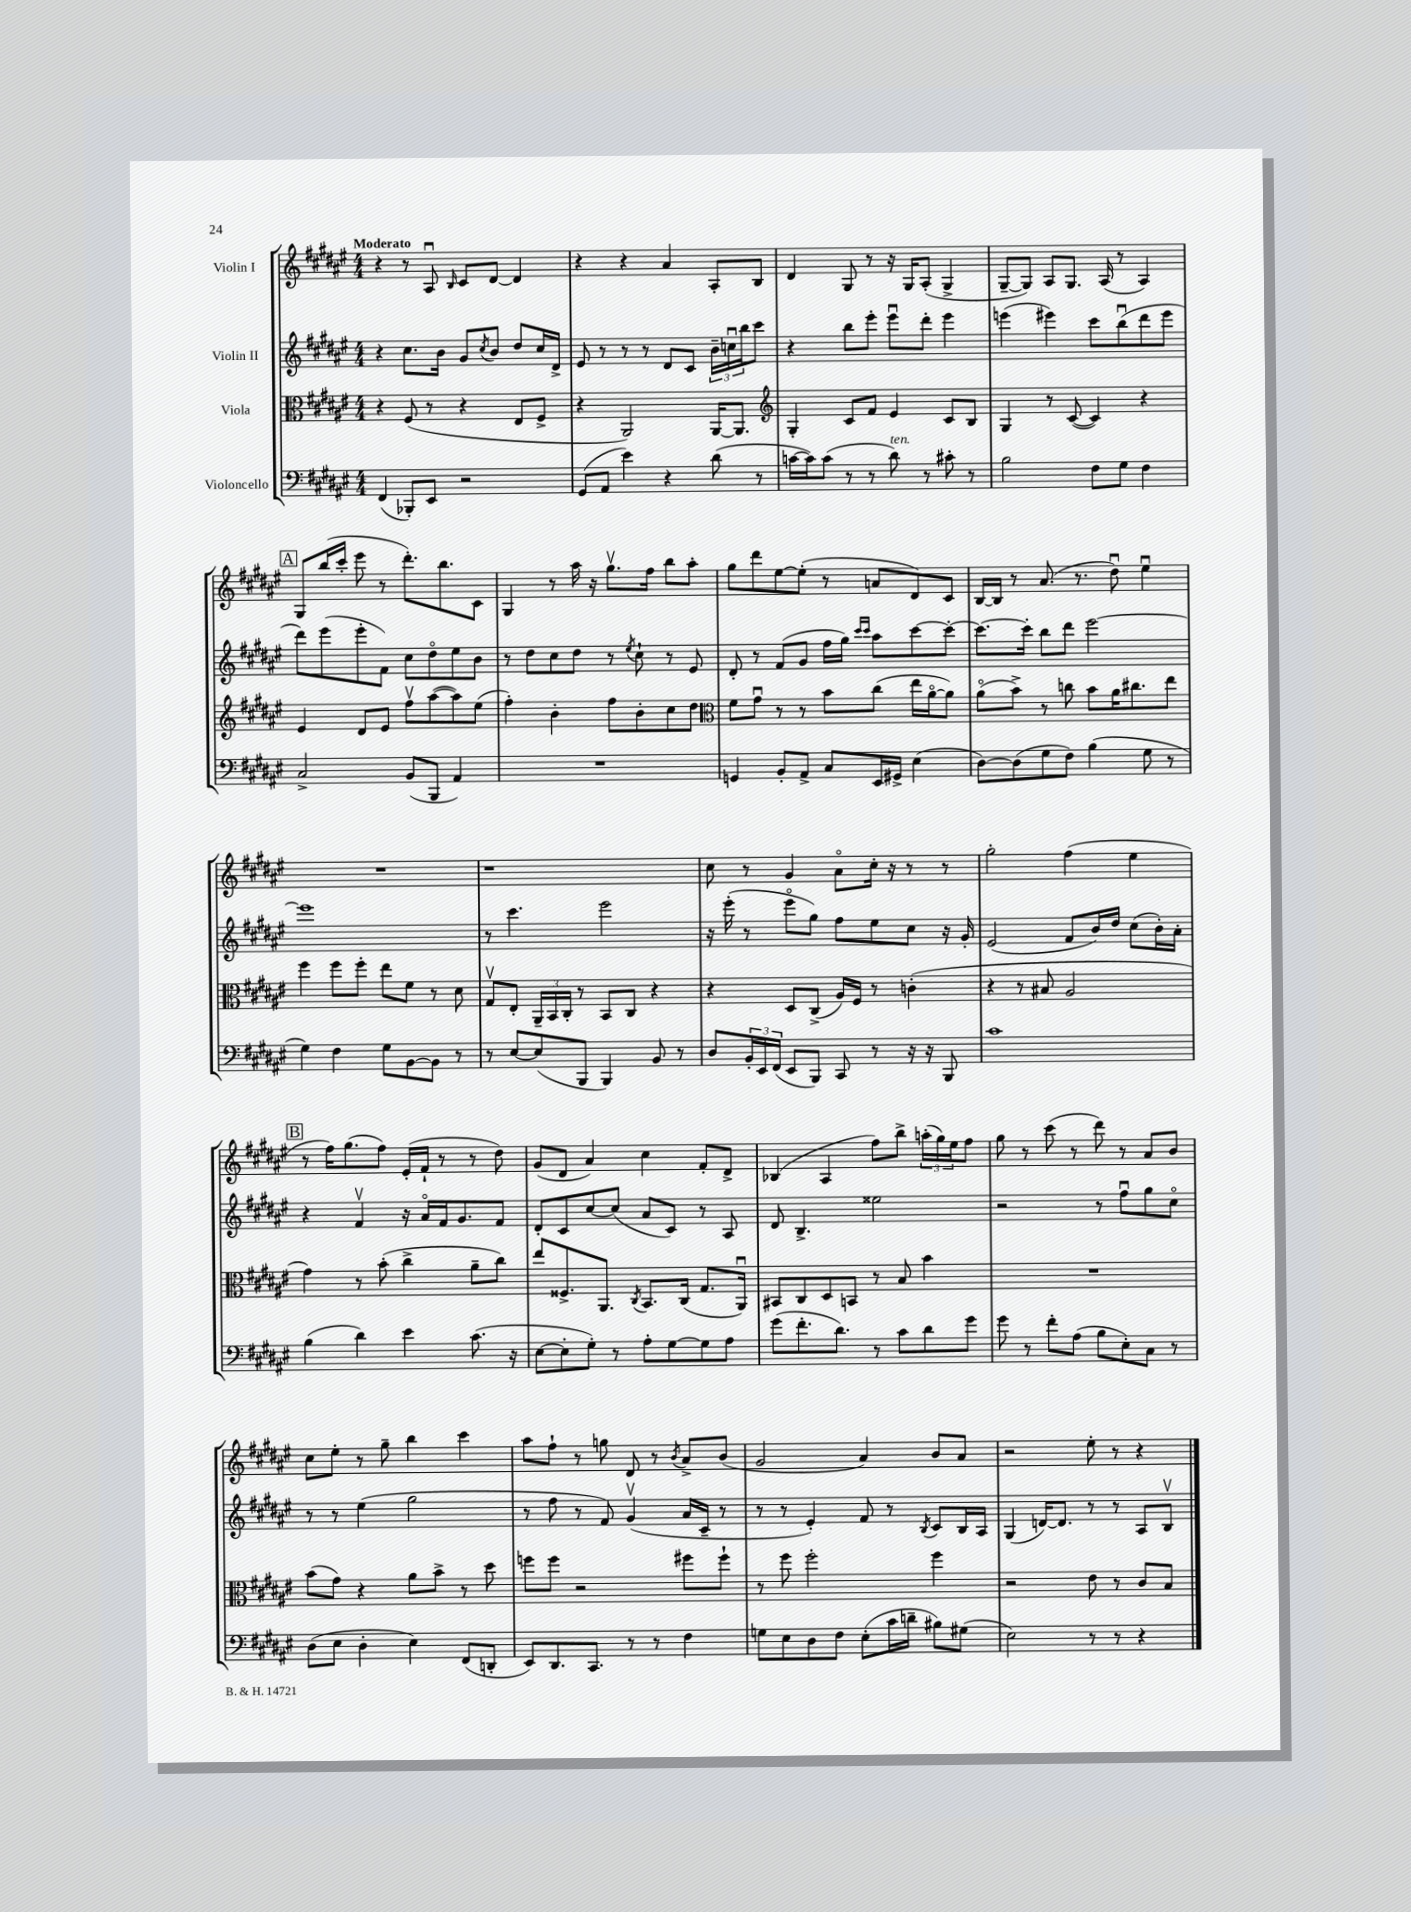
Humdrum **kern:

**kern	**kern	**kern	**kern
*part4	*part3	*part2	*part1
*staff4	*staff3	*staff2	*staff1
*I"Violoncello	*I"Viola	*I"Violin II	*I"Violin I
*clefF4	*clefC3	*clefG2	*clefG2
*k[f#c#g#d#a#e#]	*k[f#c#g#d#a#e#]	*k[f#c#g#d#a#e#]	*k[f#c#g#d#a#e#]
*M4/4	*M4/4	*M4/4	*M4/4
=1	=1	=1	=1
!	!	!	!LO:TX:a:B:t=Moderato
(4FF#/	4r	4r	4r
8BBB-X'/L)	(8F#/	8.cc#\L	8r
8EE#/J	8r	.	8A#u/
.	.	16b\Jk	.
.	.	.	16qqB/
2r	4r	8g#/L	8c#/L
.	.	8qcc#/	.
.	.	8b/J	[8d#/J
.	8E#/L	8dd#/L	4d#/]
.	8F#^/J	16cc#/L	.
.	.	16d#^/JJ	.
=2	=2	=2	=2
(8GG#/L	4r	8e#/	4r
8AA#/J	.	8r	.
4e#\)	2AA#/)	8r	4r
.	.	8r	.
4r	.	8d#/L	4a#/
.	.	8c#/J	.
(8d#\	[16AA#/KL	24b~\LL	8A#'/L
.	.	24ccnu\	.
.	8.AA#/J]	.	.
.	.	24bb\J	.
8r	.	8ccc#\J	8B/J
=3	=3	=3	=3
*	*clefG2	*	*
[16cn\LL	4G#'/	4r	4d#/
16c\J])	.	.	.
(8c\J	.	.	.
8r	8c#/L	8bb\L	8G#/
8r	8f#/J	8eee#'\J	8r
!LO:TX:a:i:t=ten.	!	!	!
8d#\)	4e#/	8eee#u\L	16r
.	.	.	16G#/KL
8r	.	8ddd#'\J	(8A#'/J
8c#X'\	8c#/L	4eee#\	4G#^/
8r	8B/J	.	.
=4	=4	=4	=4
2B\	4G#/	(4eeen\	[8G#~/L
.	.	.	8G#/J])
.	8r	4eee#X\)	8A#/L
.	([8c#/	.	8.G#/J
8F#\L	4c#/])	8ccc#\L	.
.	.	.	(16A#/
8G#\J	.	(8bbu\	8r
4F#\	4r	8ddd#\	4A#/)
.	.	8eee#\J	.
!!LO:LB:g=z
!!LO:REH:place=s1:t=A
=5	=5	=5	=5
2C#^/	4e#/	8ddd#\L)	8G#/L
.	.	(8eee#\	(16bb/L
.	.	.	16ccc#'/JJ
.	8d#/L	8eee#'\	8eee#\
.	8e#/J	8f#\J)	8r
(8BB/L	8ff#v\L	8cc#\L	8.ddd#'\L)
8BBB/J	([8aa#\	8dd#\	.
.	.	.	8.bb\
4AA#/)	8aa#\])	8ee#\	.
.	(8ee#\J	8b\J	8c#\J
=6	=6	=6	=6
1r	4ff#'\)	8r	4G#/
.	.	8dd#\L	.
.	4b'\	8cc#\	8r
.	.	8dd#\J	16aa#\
.	.	.	16r
.	8ff#\L	8r	8.gg#v\L
.	.	8qee#/	.
.	8b'\	8cc#`\	.
.	.	.	16ff#\Jk
.	8cc#\	8r	8bb\L
.	8dd#\J	8e#/	8aa#'\J
=7	=7	=7	=7
*	*clefC3	*	*
4GGn/	8f#\L	8d#'/	8gg#\L
.	8g#u\J	8r	8ddd#\
8BB'/L	8r	(8f#/L	[8ee#\
8AA#^/J	8r	8g#/J	(8ee#'\J]
8C#/L	8b\L	16ff#\LL	8r
.	.	16gg#\JJ)	.
.	.	16qqccc#/LL	.
.	.	16qqccc#/JJ	.
16EE#/L	(8cc#\J	8aa#\L	8an/L
16GG#X^/JJ	.	.	.
(4E#\	16ee#\LL	[8ccc#\	8d#/)
.	[16a#\J	.	.
.	8a#\J])	8ccc#'\J_	8c#/J
=8	=8	=8	=8
[8D#\L)	(8a#\L	8.ccc#\L_	[16B/LL
.	.	.	16B/JJ]
(8D#\]	8b^\J)	.	8r
.	.	16ccc#'\Jk]	.
8G#\	8r	8bb\L	(8.a#/
8F#\J)	8ccn\	8ddd#\J	.
.	.	.	8.r
(4B\	8b\L	[2eee#\	.
.	16a#\K	.	8dd#u\)
.	8.cc#X\	.	.
8G#\	.	.	4ee#u\
8r	8ee#\J	.	.
!!LO:LB:g=z
=9	=9	=9	=9
4G#\)	4ff#\	1eee#]	1r
4F#\	8ff#\L	.	.
.	8ff#'\J	.	.
8G#\L	8ee#\L	.	.
[8BB\	8f#\J	.	.
8BB\J]	8r	.	.
8r	8d#\	.	.
=10	=10	=10	=10
8r	8G#v/L	8r	1r
[8E#/L	8E#'/J	4.ccc#\	.
(8E#/]	24AA#~/LL	.	.
.	24BB/	.	.
.	24C#'/JJ	.	.
8BBB/J	8r	.	.
4BBB/)	8BB/L	2eee#\	.
.	8C#/J	.	.
8BB/	4r	.	.
8r	.	.	.
=11	=11	=11	=11
8D#/L	4r	16r	8cc#\
.	.	(16eee#'\	.
24BB'/L	.	8r	8r
24EE#/	.	.	.
(24FF#/JJ	.	.	.
8EE#/L	8D#/L	8eee#\L	4g#/
8BBB/J)	(8C#^/J	8gg#\J)	.
8CC#/	16A#/LL)	8ff#\L	8a#\L
.	16F#/JJ	.	.
8r	8r	8ee#\	16cc#'\Jk
.	.	.	16r
16r	(4cn'\	8cc#\J	8r
16r	.	.	.
8BBB/	.	16r	8r
.	.	16g#'/	.
=12	=12	=12	=12
1c#	4r	(2e#/	2gg#'\
.	8r	.	.
.	8B#X/	.	.
.	2A#/	8f#/L	(4ff#\
.	.	16b/L)	.
.	.	16dd#/JJ	.
.	.	(8cc#\L	4ee#\
.	.	16b'\L)	.
.	.	16a#'\JJ	.
!!LO:LB:g=z
!!LO:REH:place=s1:t=B
=13	=13	=13	=13
(4B\	4g#\)	4r	8r
.	.	.	16ff#\KL)
.	.	.	(8.gg#\
4d#\)	8r	4f#v/	.
.	(8b'\	.	8ff#\J)
4e#\	4cc#^\	16r	(16e#'/LL
.	.	16a#/LL	16f#`/JJ
.	.	16f#/J	8r
.	.	8.g#/	.
(8.c#\	8a#~\L	.	8r
.	8cc#\J)	8f#/J	8dd#\)
16r	.	.	.
=14	=14	=14	=14
[8E#\L	8ee#/L	8d#'/L	(8g#/L
8E#'\]	8.F##X^/	8c#/	8d#/J
8G#'\J)	.	[8cc#/	4a#/)
.	8.AA#/J	.	.
8r	.	(8cc#/J]	.
.	8qC#/	.	.
8A#'\L	8.BB/L	8a#/L	4cc#\
[8G#\	.	8c#/J)	.
.	(16C#/Jk	.	.
8G#\]	8.G#/L	8r	8f#'/L
8A#\J	.	8A#/	8d#^/J
.	16AA#u/Jk)	.	.
=15	=15	=15	=15
(8g#\L	8BB#X/L	8d#/	(4B-X/
8.f#'\	8C#/	4.B^/	.
.	8D#/	.	4A#/
8.d#\J)	.	.	.
.	8BBn/J	.	.
8r	8r	2ee##X\	8ff#\L)
8c#\L	8B/	.	8bb^\J
8d#\	4b\	.	(24aan'\LL
.	.	.	24gg#\)
.	.	.	24ee#\J
8g#\J	.	.	8ff#\J
=16	=16	=16	=16
8g#\	1r	2r	8gg#\
8r	.	.	8r
8f#'\L	.	.	(8ccc#\
(8A#\J	.	.	8r
8B\L	.	8r	8ddd#\)
8E#'\)	.	8ff#u\L	8r
8C#\J	.	8gg#\	8a#/L
8r	.	8cc#\J	8b/J
!!LO:LB:g=z
=17	=17	=17	=17
(8D#\L	(8b\L	8r	8cc#\L
8E#\J	8g#\J)	8r	8ee#'\J
4D#'\	4r	(4ee#\	8r
.	.	.	8gg#~\
4E#\)	8a#\L	2gg#\	4bb\
.	8b^\J	.	.
(8FF#/L	8r	.	4ccc#\
8DDn'/J	8dd#\	.	.
=18	=18	=18	=18
8EE#/L)	8ffn\L	8r	8aa#\L
8.DD#/	8ff\J	8ff#\	8ff#`\J
.	2r	8r	8r
8.CC#/J	.	.	.
.	.	8f#/)	8ggn\
8r	.	(4g#v/	8d#/
8r	.	.	8r
.	.	.	8qb/
4F#\	8ff#X\L	16a#/LL	8a#^/L
.	.	16c#~/JJ	.
.	8ff#`\J	8r	(8b/J
=19	=19	=19	=19
8Gn\L	8r	8r	2g#/
8E#\	8ff#\	8r	.
8D#\	2ff#'\	4e#'/)	.
8F#\J	.	.	.
(8E#'\L	.	8f#/	4a#/)
16c#\L	.	8r	.
16dn~\JJ	.	.	.
.	.	8qB/	.
8B#X\L)	4ff#\	8c#/L	8b/L
(8G#X\J	.	16B/L	8a#/J
.	.	16A#/JJ	.
=20	=20	=20	=20
2E#\)	2r	(4G#/	2r
.	.	[16dn/KL)	.
.	.	8.d/J]	.
8r	8e#\	8r	8ee#'\
8r	8r	8r	8r
4r	8c#/L	8A#/L	4r
.	8B/J	8Bv/J	.
==	==	==	==
*-	*-	*-	*-
